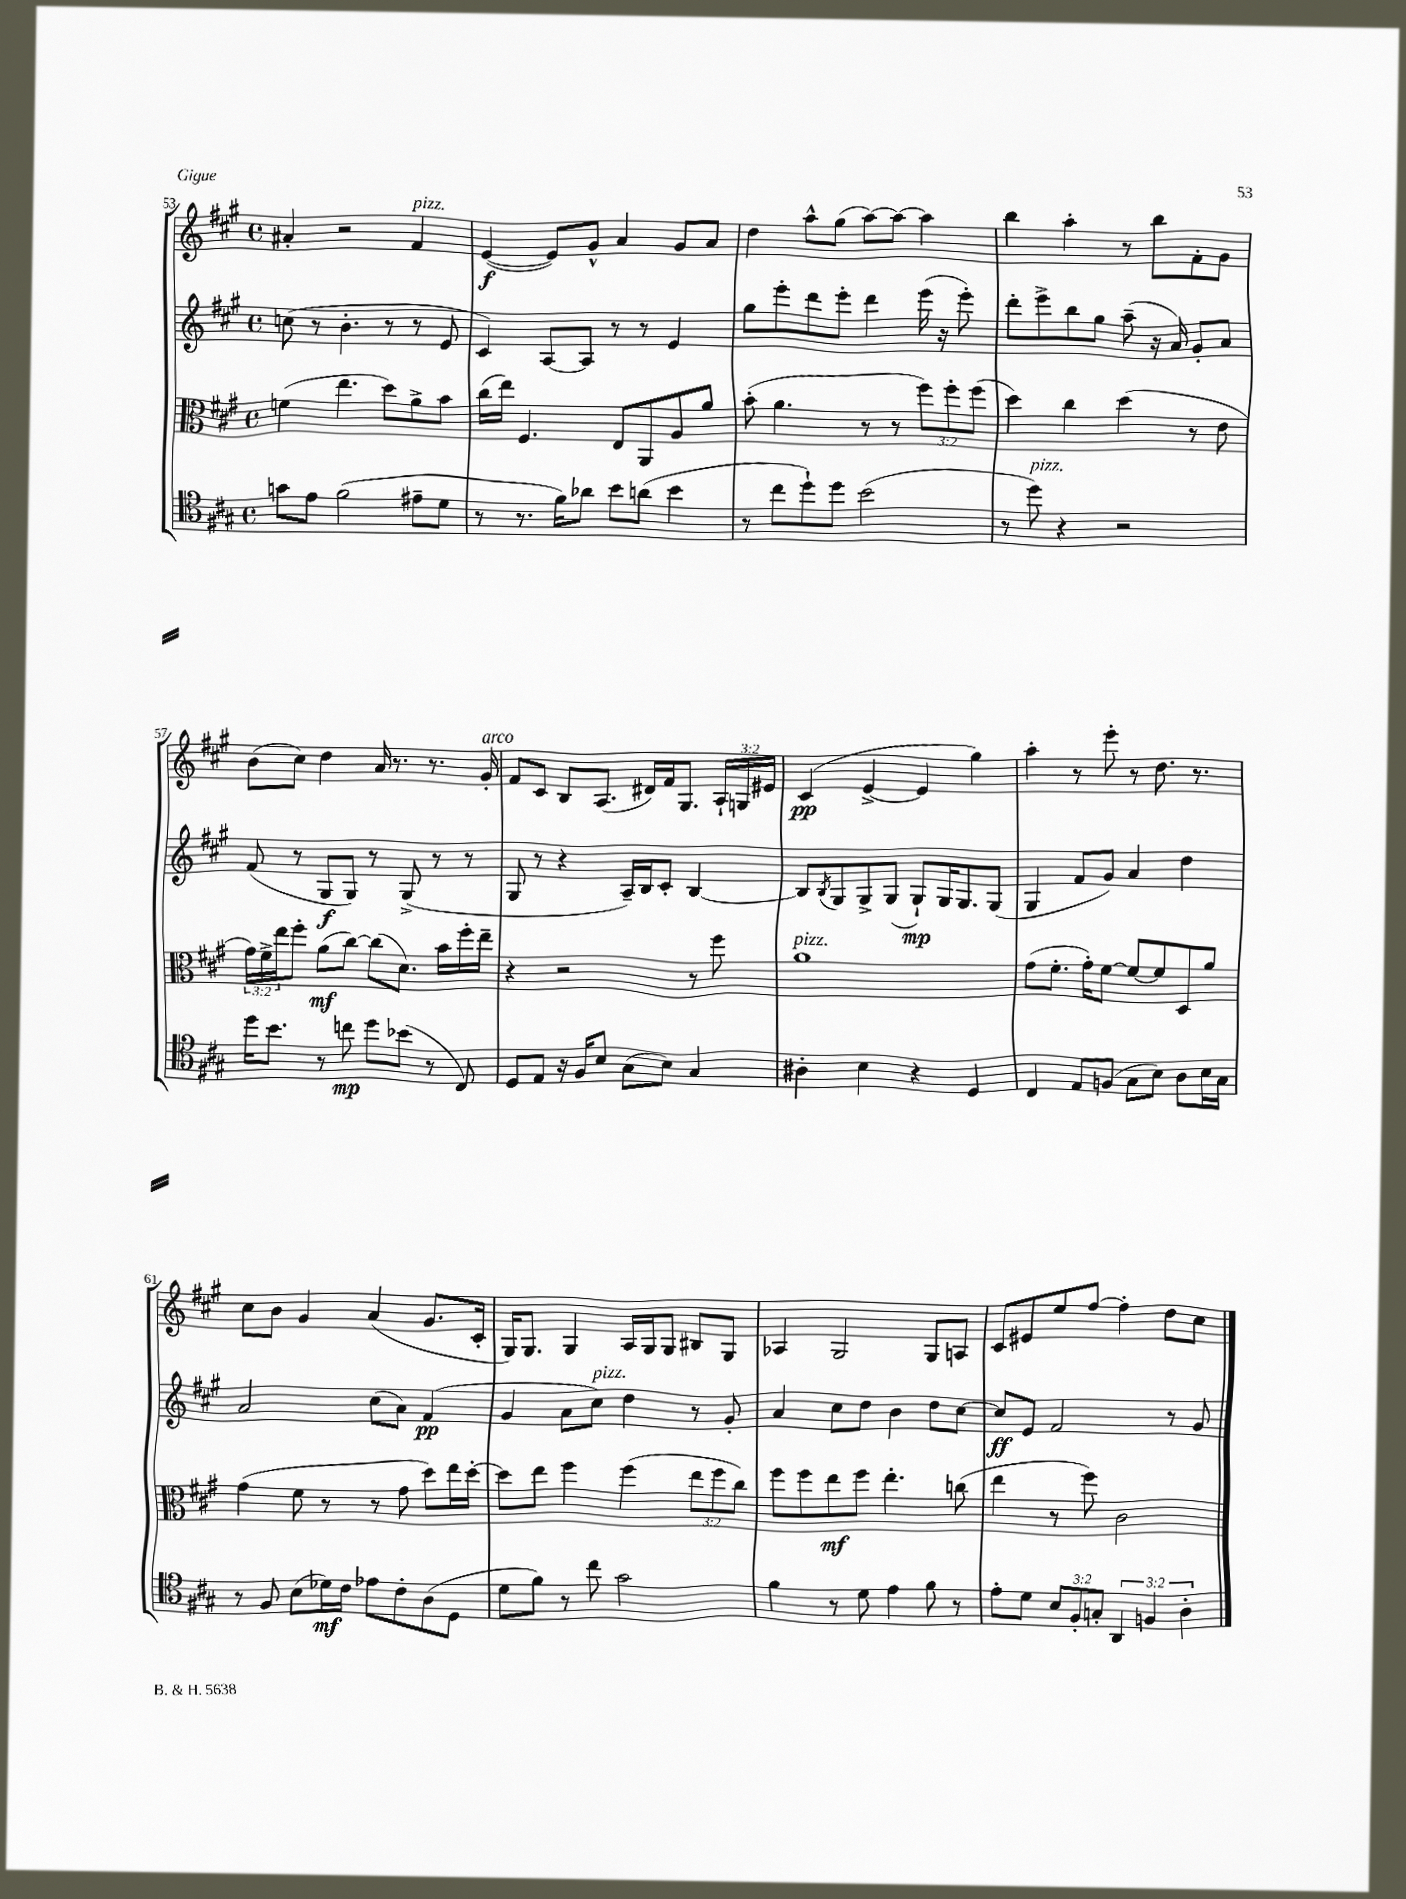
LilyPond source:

<<
\new StaffGroup <<
\new Staff = "s0" {
    \clef treble \key a \major \defaultTimeSignature \time 4/4 \override Staff.TupletNumber.text = #tuplet-number::calc-fraction-text
    ais'4-. r2 fis'4^\markup { \italic "pizz." } |
    e'4~\f( e'8) gis'8-^ a'4 gis'8 a'8 |
    d''4 a''8-^ gis''8( a''8~) a''8~ a''4 |
    b''4 a''4-. r8 b''8 fis'8-. gis'8 |
    b'8( cis''8) d''4 a'16 r8. r8. gis'16-.^\markup { \italic "arco" } |
    fis'8 cis'8 b8 a8.( dis'16) fis'16 gis8. \tuplet 3/2 { a16-! g16 eis'16 } |
    cis'4\pp( e'4~-> e'4 gis''4) |
    a''4-. r8 e'''8-. r8 d''8. r8. |
    cis''8 b'8 gis'4 a'4( gis'8. cis'16-. |
    gis16) gis8. gis4 a16 gis16 gis8 bis8 gis8 |
    aes4 gis2 gis8 a8 |
    cis'8 eis'8 e''8 fis''8~ fis''4-. d''8 cis''8 \bar "|." |
}
\new Staff = "s1" {
    \clef treble \key a \major \defaultTimeSignature \time 4/4
    c''8( r8 b'4.-. r8 r8 e'8 |
    cis'4) a8~ a8 r8 r8 e'4 |
    gis''8 e'''8-. d'''8 e'''8-. d'''4 e'''16( r16 e'''8-.) |
    d'''8-. e'''8-> b''8 gis''8 a''8--( r16 a'16) gis'8-. a'8 |
    fis'8( r8 gis8\f gis8) r8 gis8->( r8 r8 |
    gis8 r8 r4 a16--) b16 cis'8-. b4~ |
    b8 \acciaccatura { b8 } gis8 gis8-> gis8( gis8-!\mp) gis16 gis8. gis8( |
    gis4 fis'8 gis'8) a'4 d''4 |
    a'2 cis''8( a'8) fis'4\pp( |
    gis'4 a'8 cis''8^\markup { \italic "pizz." }) d''4 r8 gis'8-. |
    a'4 cis''8 d''8 b'4 d''8 cis''8~ |
    cis''8\ff e'8 fis'2 r8 gis'8 \bar "|." |
}
\new Staff = "s2" {
    \clef alto \key a \major \defaultTimeSignature \time 4/4 \override Staff.TupletNumber.text = #tuplet-number::calc-fraction-text
    f'4( e''4. d''8) a'8-> b'8 |
    cis''16( e''16) fis4. e8 a,8 a8 a'8 |
    b'8-.( a'4. r8 r8 \tuplet 3/2 { fis''8) fis''8-. fis''8( } |
    d''4) cis''4 d''4( r8 e'8 |
    \tuplet 3/2 { gis'16) fis'16-> e''16 } fis''8-. a'8\mf( cis''8~) cis''8( d'8.) b'16 fis''16-. e''16-- |
    r4 r2 r8 fis''8 |
    a'1^\markup { \italic "pizz." } |
    gis'8( fis'8.-. gis'16-.) fis'8~ fis'8~ fis'8 d8 a'8 |
    gis'4( fis'8 r8 r8 gis'8 d''8) e''16 d''16~-. |
    d''8 e''8 fis''4 fis''4( \tuplet 3/2 { e''8 fis''8 cis''8) } |
    fis''8 fis''8 e''8\mf fis''8 e''4.-. c''8( |
    e''4 r8 fis''8) cis'2 \bar "|." |
}
\new Staff = "s3" {
    \clef tenor \key a \major \defaultTimeSignature \time 4/4 \override Staff.TupletNumber.text = #tuplet-number::calc-fraction-text
    g'8 e'8 fis'2( eis'8-- d'8 |
    r8 r8. fis'16) aes'8 b'8 a'8( b'4 |
    r8 cis''8 d''8-!) d''8 b'2( |
    r8 d''8^\markup { \italic "pizz." }) r4 r2 |
    d''16 b'8. r8 c''8\mp d''8 bes'8( r8 cis8) |
    d8 e8 r16 fis16 b8 gis8( b8) gis4 |
    ais4-. b4 r4 d4 |
    cis4 e8 f8( gis8 b8) a8 b16 gis16 |
    r8 fis8 b8( des'16\mf) cis'16 ees'8 cis'8-. a8( d8 |
    d'8 fis'8) r8 cis''8 gis'2 |
    fis'4 r8 d'8 e'4 fis'8 r8 |
    e'8-. d'8 \tuplet 3/2 { b8 fis8-. g8-. } \tuplet 3/2 { a,4 f4 a4-. } \bar "|." |
}
>>
>>
\layout { \context { \Score currentBarNumber = #53 } }
